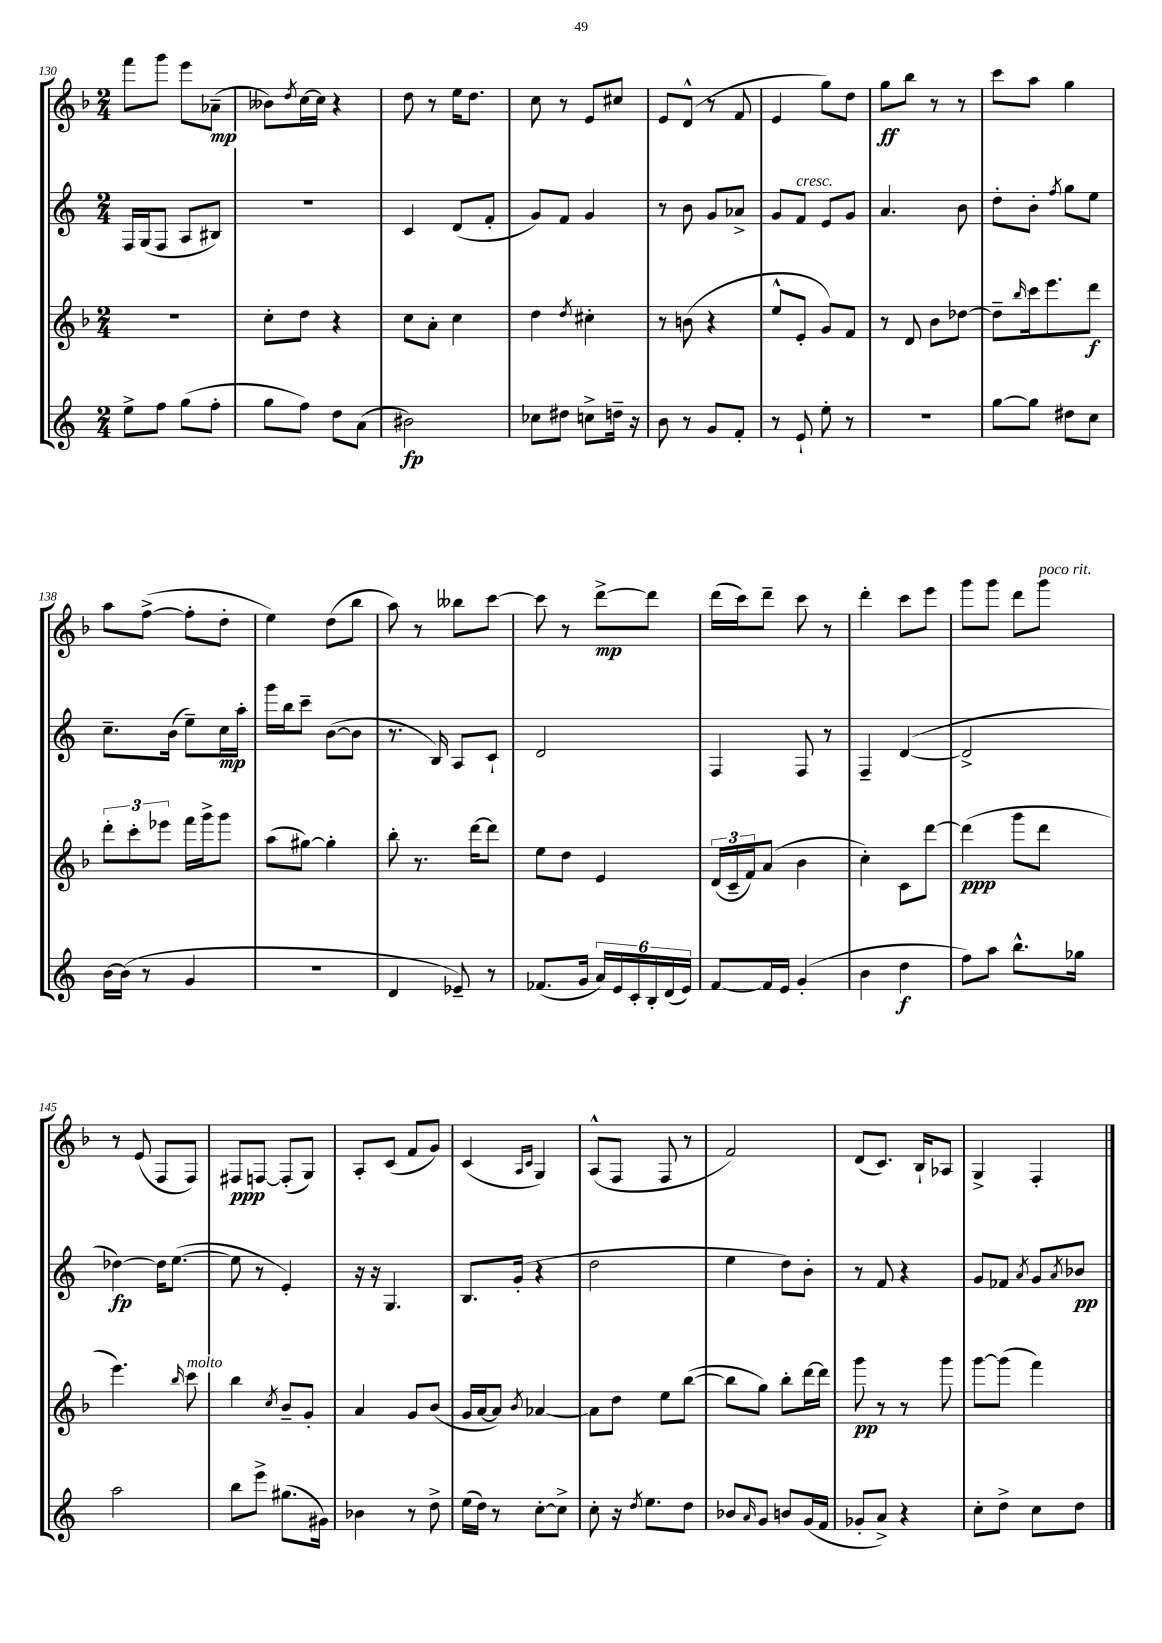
<<
\new StaffGroup <<
\new Staff = "s0" {
    \clef treble \key f \major \numericTimeSignature \time 2/4
    f'''8 g'''8 e'''8 aes'8--\mp( |
    beses'8) \acciaccatura { d''8 } c''16~ c''16 r4 |
    d''8 r8 e''16 d''8. |
    c''8 r8 e'8 cis''8 |
    e'8 d'8-^( r8 f'8 |
    e'4 g''8) d''8 |
    g''8\ff bes''8 r8 r8 |
    c'''8 a''8 g''4 |
    a''8 f''8~->( f''8-. d''8-. |
    e''4) d''8( bes''8 |
    a''8) r8 beses''8 c'''8~ |
    c'''8 r8 d'''8~->\mp d'''8 |
    d'''16( c'''16) d'''8-- c'''8 r8 |
    d'''4-. c'''8 e'''8 |
    g'''8 g'''8 d'''8 g'''8^\markup { \italic "poco rit." } |
    r8 e'8( f8 f8) |
    fis8\ppp f8~ f8-.( g8) |
    a8-. c'8( f'8 g'8) |
    c'4( \grace { a16 c'16 } g4) |
    a8-^( f8 f8 r8 |
    f'2) |
    d'8( c'8.) bes16-! aes8 |
    g4-> f4-. \bar "|." |
}
\new Staff = "s1" {
    \clef treble \key c \major \numericTimeSignature \time 2/4
    f16 g16( f8 a8 bis8) |
    R2 |
    c'4 d'8( f'8-. |
    g'8) f'8 g'4 |
    r8 b'8 g'8 aes'8-> |
    g'8 f'8^\markup { \italic "cresc." } e'8 g'8 |
    a'4. b'8 |
    d''8-. b'8-. \acciaccatura { f''8 } g''8 e''8 |
    c''8.-- b'16( e''8--) c''16\mp a''16-. |
    g'''16 b''16 c'''8-- b'8~( b'8 |
    r8. b16) a8 c'8-! |
    d'2 |
    f4 f8 r8 |
    f4-- d'4~( |
    d'2-> |
    des''4~\fp) des''16 e''8.~( |
    e''8 r8 e'4-.) |
    r16 r16 g4. |
    b8. g'16-.( r4 |
    d''2 |
    e''4 d''8) b'8-. |
    r8 f'8 r4 |
    g'8 fes'8 \acciaccatura { a'8 } g'8 \acciaccatura { a'8 } bes'8\pp \bar "|." |
}
\new Staff = "s2" {
    \clef treble \key f \major \numericTimeSignature \time 2/4
    R2 |
    c''8-. d''8 r4 |
    c''8 a'8-. c''4 |
    d''4 \acciaccatura { d''8 } cis''4-. |
    r8 b'8( r4 |
    e''8-^ e'8-. g'8) f'8 |
    r8 d'8 bes'8 des''8~ |
    des''8-- \grace { bes''16 } c'''16 e'''8. d'''8\f |
    \tuplet 3/2 { d'''8-. c'''8-. ees'''8 } f'''16 g'''16-> g'''8 |
    a''8( gis''8~) gis''4-. |
    bes''8-. r8. d'''16~ d'''8 |
    e''8 d''8 e'4 |
    \tuplet 3/2 { d'16( c'16-- f'16) } a'8( bes'4 |
    c''4-.) c'8 d'''8~ |
    d'''4\ppp( g'''8 d'''8 |
    e'''4.) \grace { bes''16 } c'''8^\markup { \italic "molto" } |
    bes''4 \acciaccatura { c''8 } bes'8-- g'8-. |
    a'4 g'8 bes'8( |
    g'16 a'16~ a'8) \acciaccatura { bes'8 } aes'4~ |
    aes'8 d''8 e''8 bes''8~( |
    bes''8 g''8) bes''8-. d'''16~ d'''16 |
    g'''8\pp r8 r8 g'''8 |
    g'''8~ g'''8( f'''4) \bar "|." |
}
\new Staff = "s3" {
    \clef treble \key c \major \numericTimeSignature \time 2/4
    e''8-> f''8 g''8( f''8-. |
    g''8 f''8) d''8 a'8( |
    bis'2\fp) |
    ces''8 dis''8 c''8-> d''16-- r16 |
    b'8 r8 g'8 f'8-. |
    r8 e'8-! e''8-. r8 |
    R2 |
    g''8~ g''8 dis''8 c''8 |
    b'16~ b'16( r8 g'4 |
    r2 |
    d'4 ees'8--) r8 |
    fes'8.( g'16 \tuplet 6/4 { a'16) e'16 c'16-. b16-. d'16( e'16) } |
    f'8~ f'16 e'16 g'4-.( |
    b'4 d''4\f |
    f''8) a''8 b''8.-^ ges''16 |
    a''2 |
    b''8 e'''8-> gis''8.( gis'16) |
    bes'4 r8 d''8-> |
    e''16( d''16) r8 c''8~-. c''8-> |
    c''8-. r16 \acciaccatura { d''8 } e''8. d''8 |
    bes'8 \grace { a'16 } g'8 b'8 g'16( f'16 |
    ges'8-. a'8->) r4 |
    c''8-. d''8-> c''8 d''8 \bar "|." |
}
>>
>>
\layout { \context { \Score currentBarNumber = #130 } }
